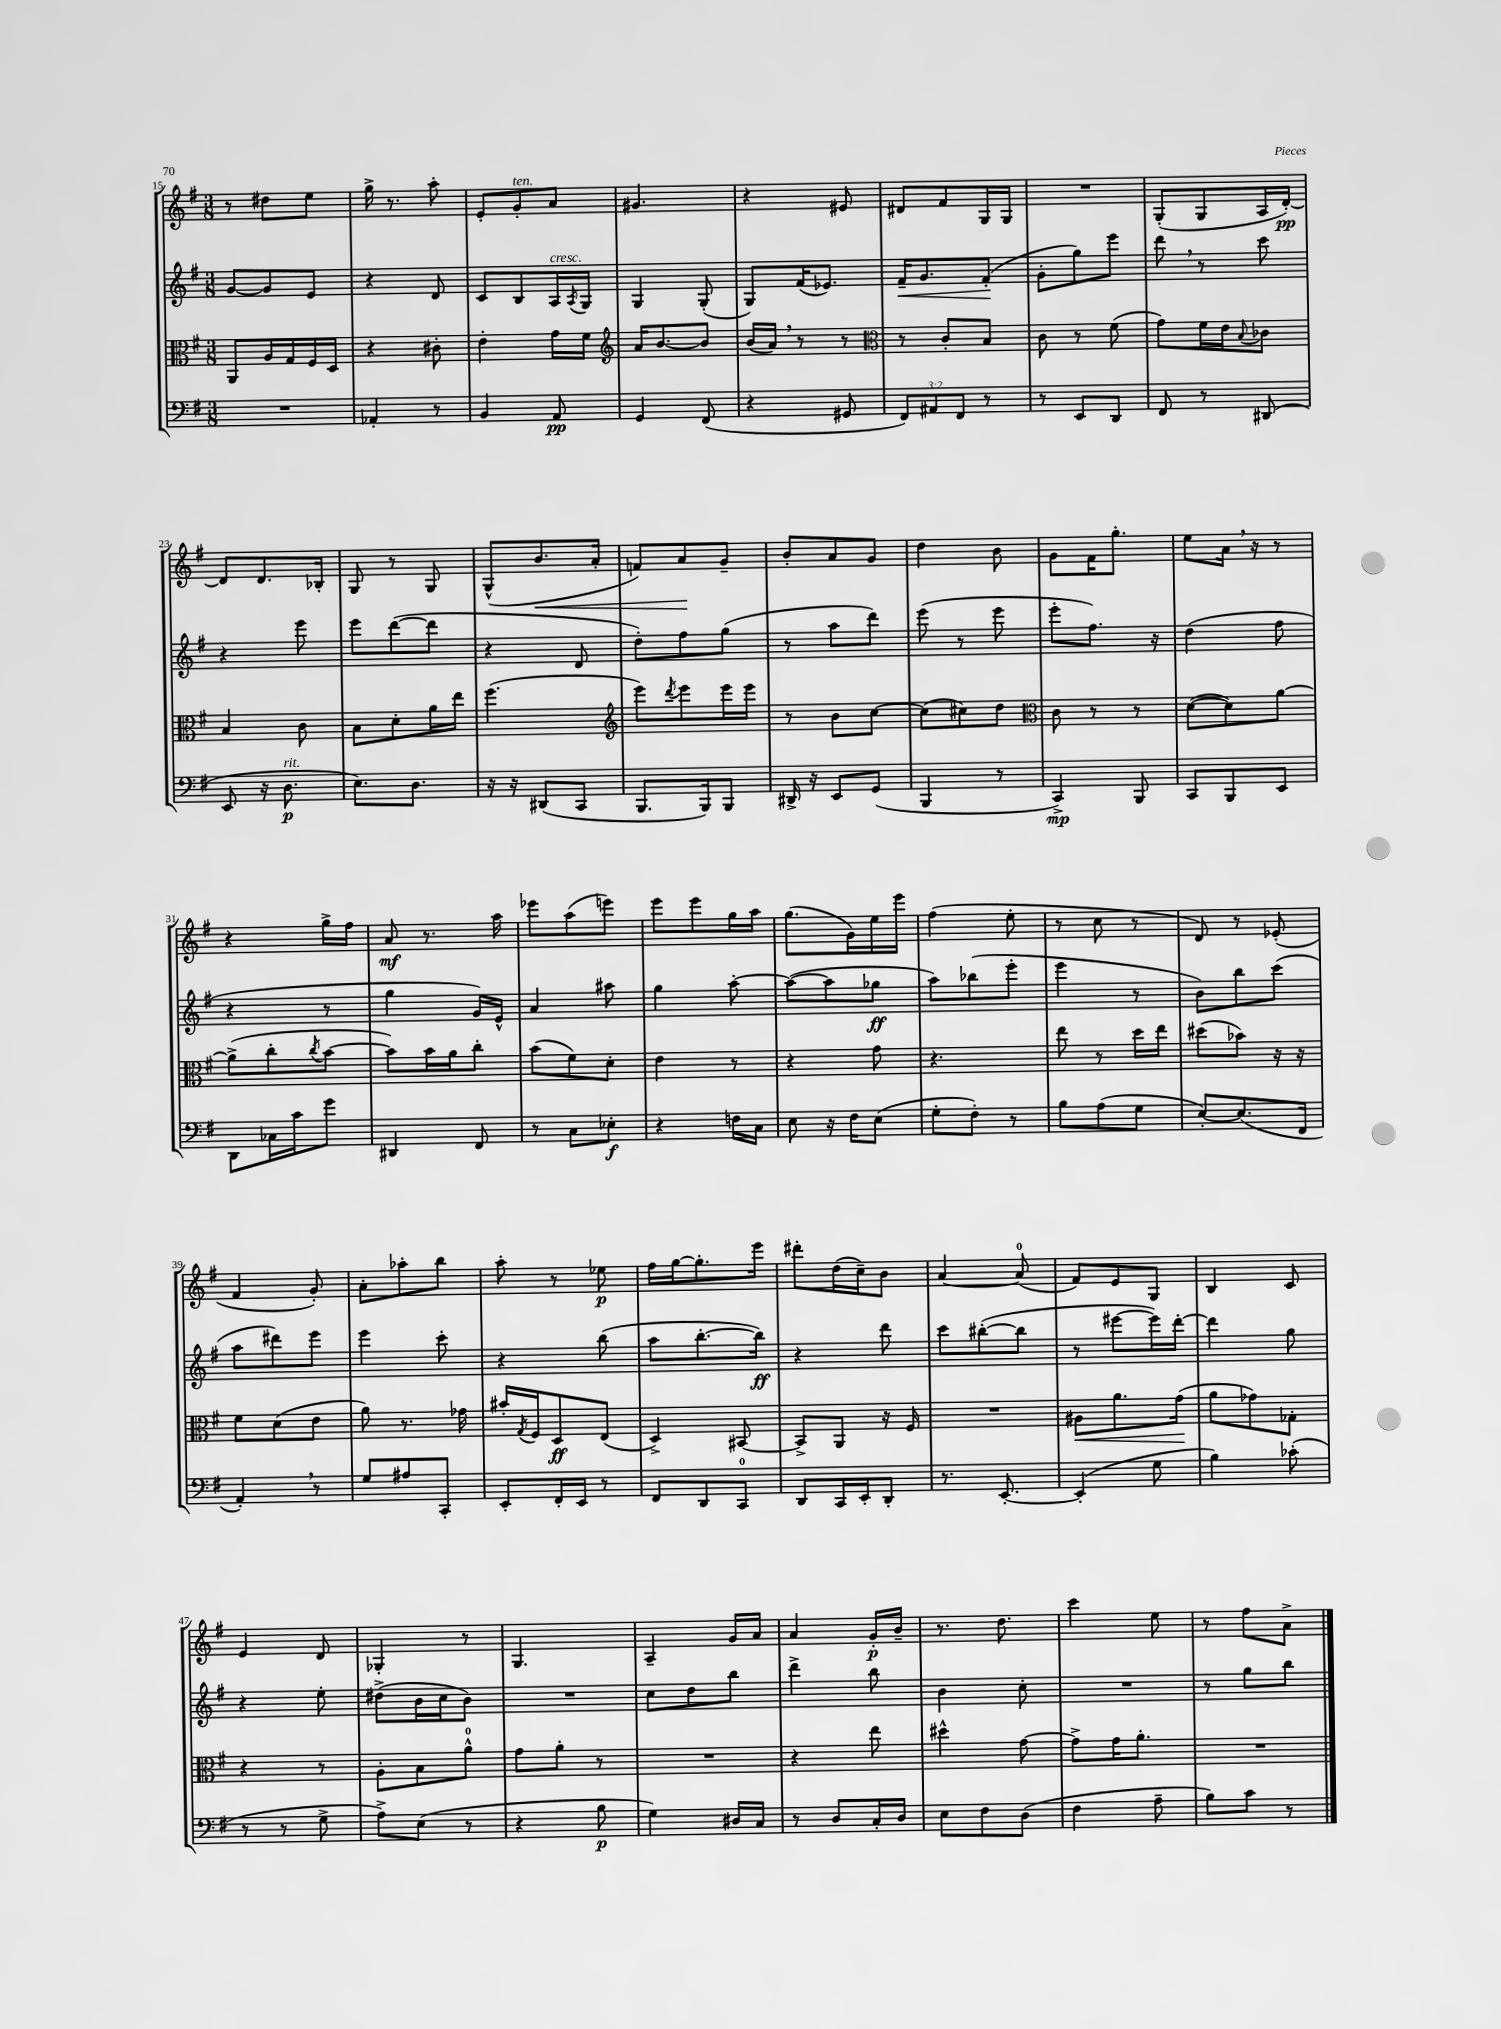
<<
\new StaffGroup <<
\new Staff = "s0" {
    \clef treble \key g \major \numericTimeSignature \time 3/8
    r8 dis''8 e''8 |
    g''16-> r8. a''8-. |
    e'8-. g'8-.^\markup { \italic "ten." } a'8 |
    gis'4. |
    r4 eis'8 |
    dis'8 fis'8 g16 g16 |
    R4. |
    g8-.( g8 a16 d'16~-.\pp) |
    d'8 d'8. bes16-. |
    g8 r8 g8 |
    g8-^( b'8.\< a'16-. |
    f'8) a'8\! g'8-- |
    b'8-. a'8 g'8 |
    d''4 b'8 |
    g'8 fis'16 g''8.-. |
    e''8 a'16 \breathe r16 r8 |
    r4 g''16-> fis''16 |
    a'8\mf r8. a''16 |
    ees'''8 a''8( e'''8) |
    e'''8 e'''8 g''16 a''16 |
    g''8.( g'16) e''16 e'''16 |
    fis''4( e''8-. |
    r8 c''8 r8 |
    d'8) r8 ees'8-.( |
    fis'4 g'8-.) |
    a'8-. aes''8-. b''8 |
    a''8-. r8 ees''8\p |
    fis''16 g''16~ g''8.-. e'''16 |
    dis'''8-. d''16( c''16--) b'8 |
    a'4~ a'8-0( |
    fis'8) e'8 g8 |
    b4 c'8 |
    e'4 d'8 |
    ges4-. r8 |
    g4. |
    a4-- g'16 a'16 |
    a'4 g'16-.\p b'16-- |
    r8. d''8. |
    c'''4 e''8 |
    r8 fis''8 a'8-> \bar "|." |
}
\new Staff = "s1" {
    \clef treble \key g \major \numericTimeSignature \time 3/8
    g'8~ g'8 e'8 |
    r4 d'8 |
    c'8 b8 a16^\markup { \italic "cresc." } \acciaccatura { a8 } g16 |
    g4 g8-.( |
    g8) fis'16( ees'8.) |
    fis'16--\< g'8. fis'8-.\!( |
    g'8-. g''8) e'''8 |
    d'''8 \breathe r8 c'''8 |
    r4 e'''8 |
    e'''8 d'''8~( d'''8 |
    r4 d'8 |
    d''8-.) fis''8 g''8( |
    r8 a''8 d'''8) |
    e'''8( r8 e'''8 |
    e'''8-. fis''8.) r16 |
    d''4( fis''8 |
    r4 r8 |
    g''4 g'16) e'16-^ |
    a'4 ais''8 |
    g''4 a''8~-. |
    a''8~( a''8 ges''8\ff |
    a''8) bes''8( e'''8-. |
    e'''4 r8 |
    b'8) b''8 c'''8( |
    a''8 dis'''8) e'''8 |
    e'''4 c'''8-. |
    r4 b''8( |
    a''8 b''8.~-. b''16\ff) |
    r4 d'''8 |
    c'''8 bis''8~-.( bis''8 |
    r8 eis'''8~ eis'''16) d'''16~-. |
    d'''4 g''8 |
    r4 e''8-. |
    dis''8->( b'16 c''16 b'8) |
    R4. |
    c''8 d''8 b''8 |
    d'''4-> b''8 |
    b'4 c''8-. |
    R4. |
    r8 g''8 b''8 \bar "|." |
}
\new Staff = "s2" {
    \clef alto \key g \major \numericTimeSignature \time 3/8
    a,8 a16 g16 fis16 d16 |
    r4 cis'8-. |
    e'4-. g'16 fis'16 |
    \clef treble a'16 b'8.~ b'8 |
    b'16( a'16) \breathe r8 r8 |
    \clef alto r8 c'8-. b8 |
    c'8 r8 fis'8( |
    g'8) fis'16 e'16 \appoggiatura { b8 } ces'8 |
    b4 c'8 |
    b8 d'8-. a'16 e''16 |
    fis''4.( |
    \clef treble e'''8) \acciaccatura { d'''8 } e'''8 e'''16 e'''16 |
    r8 b'8 c''8~ |
    c''8( cis''8) d''8 |
    \clef alto c'8 r8 r8 |
    d'8~( d'8) a'8~ |
    a'8->( c''8-. \acciaccatura { c''8 } b'8~ |
    b'8) b'16 a'16 c''8-. |
    b'8( fis'8) d'8-. |
    e'4 r8 |
    r4 g'8 |
    r4. |
    e''8 r8 d''16 e''16 |
    dis''8( bes'8) r16 r16 |
    fis'8 d'8( e'8 |
    a'8) r8. ges'16 |
    bis'16-. \acciaccatura { g8 } fis16 d8\ff e8( |
    d4->) bis,8~ |
    bis,8-> a,8 r16 fis16 |
    R4. |
    ais8\< a'8. g'16\!( |
    a'8 ges'8) ges8-. |
    r4 r8 |
    a8-. b8 a'8-0-^ |
    g'8 a'8-. r8 |
    R4. |
    r4 e''8 |
    dis''4-^ g'8~ |
    g'8-> g'16 a'8.-. |
    R4. \bar "|." |
}
\new Staff = "s3" {
    \clef bass \key g \major \numericTimeSignature \time 3/8 \override Staff.TupletNumber.text = #tuplet-number::calc-fraction-text
    R4. |
    aes,4-. r8 |
    b,4 a,8\pp |
    g,4 fis,8( |
    r4 gis,8 |
    \tuplet 3/2 { fis,8) ais,8 fis,8 } r8 |
    r8 e,8 d,8 |
    fis,8 r8 dis,8( |
    e,8 r16 d8.\p^\markup { \italic "rit." } |
    e8.) d8. |
    r16 r16 dis,8( c,8 |
    b,,8. b,,16) b,,8 |
    dis,16-> r16 e,8 g,8( |
    b,,4 r8 |
    c,4->\mp) b,,8 |
    c,8 b,,8 e,8 |
    d,8 ces16 c'16 g'8 |
    dis,4 fis,8 |
    r8 c8 ees8-.\f |
    r4 f16 c16 |
    e8 r16 fis16 e8( |
    g8-. fis8-.) r8 |
    b8 a8( g8 |
    e8~-.) e8.( fis,16 |
    a,4-.) \breathe r8 |
    g8 ais8 c,8-. |
    e,8-. fis,16-. e,16 r8 |
    fis,8 d,8 c,8-0 |
    d,8 c,16 e,16-. d,8-. |
    r8. e,8.~-. |
    e,4-.( g8 |
    b4) ces'8-.( |
    r8 r8 g8-> |
    a8->) e8( r8 |
    r4 b8\p |
    g4) dis16 c16 |
    r8 d8 c16-. d16 |
    e8 fis8 d8( |
    fis4 a8-- |
    b8) c'8 r8 \bar "|." |
}
>>
>>
\layout { \context { \Score currentBarNumber = #15 } }
